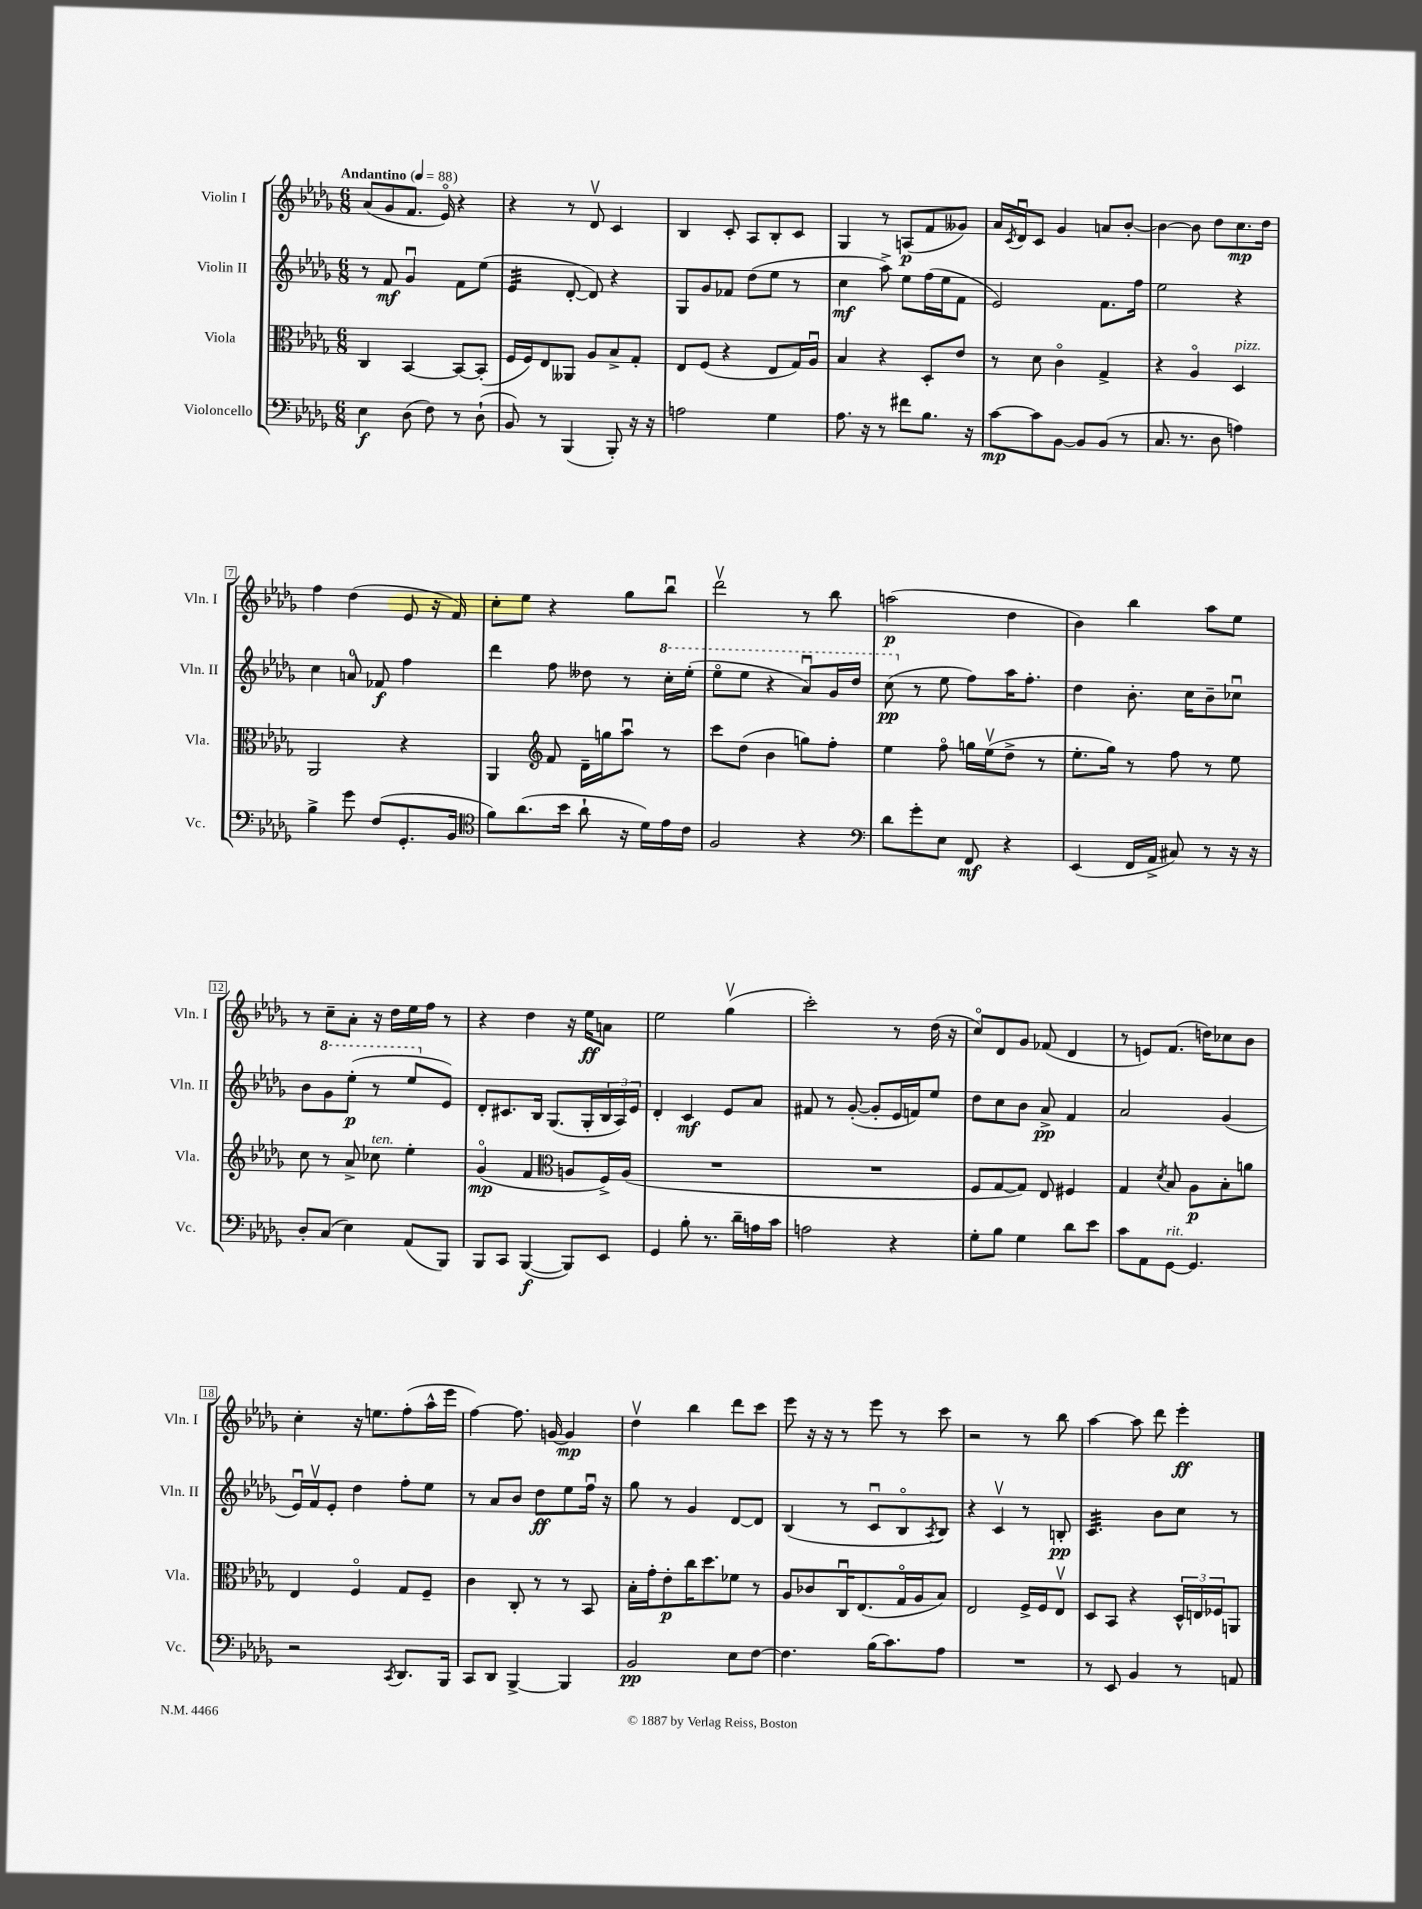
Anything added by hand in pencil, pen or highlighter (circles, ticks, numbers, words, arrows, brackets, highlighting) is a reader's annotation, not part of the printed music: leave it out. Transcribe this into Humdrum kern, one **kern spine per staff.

**kern	**dynam	**kern	**dynam	**kern	**dynam	**kern	**dynam
*part4	*part4	*part3	*part3	*part2	*part2	*part1	*part1
*staff4	*staff4	*staff3	*staff3	*staff2	*staff2	*staff1	*staff1
*I"Violoncello	*	*I"Viola	*	*I"Violin II	*	*I"Violin I	*
*I'Vc.	*	*I'Vla.	*	*I'Vln. II	*	*I'Vln. I	*
*clefF4	*	*clefC3	*	*clefG2	*	*clefG2	*
*k[b-e-a-d-g-]	*	*k[b-e-a-d-g-]	*	*k[b-e-a-d-g-]	*	*k[b-e-a-d-g-]	*
*M6/8	*	*M6/8	*	*M6/8	*	*M6/8	*
*MM88	*	*MM88	*	*MM88	*	*MM88	*
=1	=1	=1	=1	=1	=1	=1	=1
!	!	!	!	!	!	!LO:TX:a:B:t=Andantino	!
4E-\	f	4C/	.	8r	.	(8a-/L	.
.	.	.	.	8f/	mf	8g-/	.
(8D-\	.	[4BB-/	.	4g-u/	.	8.f/J	.
8F\)	.	.	.	.	.	.	.
.	.	.	.	.	.	16e-/)	.
8r	.	8BB-/L_	.	8f\L	.	4r	.
(8D-`\	.	(8BB-'/J]	.	(8ee-\J	.	.	.
=2	=2	=2	=2	=2	=2	=2	=2
*	*	*	*	*tremolo	*	*	*
8BB-/)	.	16F/LL	.	32e-/LLL	.	4r	.
.	.	.	.	32e-/	.	.	.
.	.	16F/J)	.	32e-/	.	.	.
.	.	.	.	32e-/	.	.	.
8r	.	8E-/	.	32e-/	.	.	.
.	.	.	.	32e-/	.	.	.
.	.	.	.	32e-/	.	.	.
.	.	.	.	32e-/JJJ	.	.	.
*	*	*	*	*Xtremolo	*	*	*
(4BBB-/	.	8AA--X/J	.	[8d-'/	.	8r	.
.	.	8A-/L	.	8d-/])	.	8d-v/	.
8BBB-'/)	.	8B-^/	.	4r	.	4c/	.
16r	.	8G-'/J	.	.	.	.	.
16r	.	.	.	.	.	.	.
=3	=3	=3	=3	=3	=3	=3	=3
2An\	.	8E-/L	.	8G-/L	.	4B-/	.
.	.	(8F/J	.	8g-/	.	.	.
.	.	4r	.	8f-X/J	.	8c'/	.
.	.	.	.	(8dd-\L	.	8A-/L	.
4G-\	.	8E-/L	.	8ee-\J	.	8B-'/	.
.	.	16G-/L)	.	8r	.	8c/J	.
.	.	16A-u/JJ	.	.	.	.	.
=4	=4	=4	=4	=4	=4	=4	=4
8.A-\	.	4B-/	.	4cc\	mf	4G-/	.
16r	.	.	.	.	.	.	.
8r	.	4r	.	8aa-^\)	.	8r	.
8f#X\L	.	.	.	8ee-\L	.	(8An/L	p
8.B-\J	.	8D-'/L	.	(16ff\L	.	8f/	.
.	.	.	.	16ee-\J	.	.	.
.	.	8e-/J	.	8f\J	.	8g--X/J)	.
16r	.	.	.	.	.	.	.
=5	=5	=5	=5	=5	=5	=5	=5
[8c\L	mp	8r	.	2e-/)	.	16a-/LL	.
.	.	.	.	.	.	8qc/	.
.	.	.	.	.	.	16d-u/J	.
8c\]	.	8d-\	.	.	.	8c/J	.
[8BB-\J	.	4c\	.	.	.	4g-/	.
8BB-/L]	.	.	.	.	.	.	.
(8BB-/J	.	4G-^/	.	8.f\L	.	8an/L	.
8r	.	.	.	.	.	[8b-'/J	.
.	.	.	.	16ff\Jk	.	.	.
=6	=6	=6	=6	=6	=6	=6	=6
8.C/	.	4r	.	2ee-\	.	4b-\_	.
8.r	.	.	.	.	.	.	.
.	.	4A-/	.	.	.	8b-\]	.
8D-\	.	.	.	.	.	8dd-\L	.
!	!	!LO:TX:a:i:t=pizz.	!	!	!	!	!
4An\)	.	4D-/	.	4r	.	8.cc\	mp
.	.	.	.	.	.	16dd-\Jk	.
!!LO:LB:g=z
=7	=7	=7	=7	=7	=7	=7	=7
4B-^\	.	2AA-/	.	4cc\	.	4ff\	.
8g-\	.	.	.	8an/	.	(4dd-\	.
(8F/L	.	.	.	8f-X/	f	.	.
8.GG-'/	.	4r	.	4ff\	.	8e-/	.
.	.	.	.	.	.	16r	.
16BB-/Jk	.	.	.	.	.	16f/)	.
=8	=8	=8	=8	=8	=8	=8	=8
*clefC4	*	*	*	*	*	*	*
8f\L)	.	4AA-/	.	4ddd-\	.	8cc'\L	.
(8.a-\	.	.	.	.	.	8ee-\J	.
*	*	*clefG2	*	*	*	*	*
.	.	8f/	.	8ff\	.	4r	.
16b-\Jk	.	.	.	.	.	.	.
8a-`\	.	16d-~\LL	.	8dd--X\	.	.	.
.	.	16ggn\J	.	.	.	.	.
16r	.	8aa-u\J	.	8r	.	8gg-\L	.
16d-\LL)	.	.	.	.	.	.	.
*	*	*	*	*8va	*	*	*
16e-\	.	8r	.	16ccc'\LL	.	8bb-u\J	.
16c\JJ	.	.	.	(16eee-'\JJ	.	.	.
=9	=9	=9	=9	=9	=9	=9	=9
2F/	.	8ccc\L	.	8eee-\L	.	2ddd-v\	.
.	.	(8dd-\J	.	8eee-\J	.	.	.
.	.	4b-\	.	4r	.	.	.
4r	.	8ggn\L)	.	8aa-u/L)	.	8r	.
.	.	8ff'\J	.	16gg-/L	.	8bb-\	.
.	.	.	.	16ddd-/JJ	.	.	.
=10	=10	=10	=10	=10	=10	=10	=10
*clefF4	*	*	*	*	*	*	*
8d-\L	.	4ee-\	.	(8ccc\	pp	(2aan\	p
*	*	*	*	*X8va	*	*	*
8g-'\	.	.	.	8r	.	.	.
8E-\J	.	8ff\	.	8ee-\	.	.	.
8FF/	mf	16ggn\LL	.	8ff\L)	.	.	.
.	.	(16ee-v\J	.	.	.	.	.
4r	.	8dd-^\J	.	16aa-\K	.	4dd-\	.
.	.	.	.	8.ff'\J	.	.	.
.	.	8r	.	.	.	.	.
=11	=11	=11	=11	=11	=11	=11	=11
(4EE-/	.	8.ee-'\L	.	4dd-\	.	4b-\)	.
.	.	16gg-\Jk)	.	.	.	.	.
16FF/LL	.	8r	.	8.b-'\	.	4bb-\	.
16AA-^/JJ	.	.	.	.	.	.	.
8C#X/)	.	8ff\	.	.	.	.	.
.	.	.	.	16cc\KL	.	.	.
8r	.	8r	.	8b-~\	.	8aa-\L	.
16r	.	8ee-\	.	8cc-Xu\J	.	8ee-\J	.
16r	.	.	.	.	.	.	.
!!LO:LB:g=z
=12	=12	=12	=12	=12	=12	=12	=12
8D-'/L	.	8cc\	.	8b-\L	.	8r	.
*	*	*	*	*8va	*	*	*
(8C/J	.	8r	.	8gg-\	.	8cc~\L	.
4E-\)	.	8a-^/	.	(8eee-'\J	p	8a-'\J	.
!	!	!LO:TX:a:i:t=ten.	!	!	!	!	!
.	.	8cc-X\	.	8r	.	16r	.
.	.	.	.	.	.	16dd-\LL	.
(8AA-/L	.	4ee-'\	.	8eee-/L	.	16ee-\	.
.	.	.	.	.	.	16ff\JJ	.
*	*	*	*	*X8va	*	*	*
8BBB-/J)	.	.	.	8e-/J)	.	8r	.
=13	=13	=13	=13	=13	=13	=13	=13
8BBB-/L	.	(4g-/	mp	8d-'/L	.	4r	.
8CC/J	.	.	.	8.c#X/	.	.	.
([4BBB-/	f	4f/	.	.	.	4dd-\	.
.	.	.	.	16B-/Jk	.	.	.
.	.	.	.	(8.G-/L	.	.	.
*	*	*clefC3	*	*	*	*	*
8BBB-/L])	.	8An/L	.	.	.	16r	.
.	.	.	.	16G-'/L	.	16ee-\KL	ff
8EE-/J	.	16F^/L)	.	24B-/	.	8an\J	.
.	.	.	.	24A-/)	.	.	.
.	.	(16A/JJ	.	.	.	.	.
.	.	.	.	24e-/JJ	.	.	.
=14	=14	=14	=14	=14	=14	=14	=14
4GG-/	.	2.r	.	4d-'/	.	2ee-\	.
8B-'\	.	.	.	4c/	mf	.	.
8.r	.	.	.	.	.	.	.
.	.	.	.	8e-/L	.	(4gg-v\	.
16d-~\LL	.	.	.	.	.	.	.
16An\	.	.	.	8a-/J	.	.	.
16c\JJ	.	.	.	.	.	.	.
=15	=15	=15	=15	=15	=15	=15	=15
2An\	.	2.r	.	8f#X/	.	2ccc'\)	.
.	.	.	.	8r	.	.	.
.	.	.	.	([8g-'/	.	.	.
.	.	.	.	8g-'/L]	.	.	.
4r	.	.	.	16e-/L	.	8r	.
.	.	.	.	16fn/J)	.	.	.
.	.	.	.	8ee-/J	.	(16dd-\	.
.	.	.	.	.	.	16r	.
=16	=16	=16	=16	=16	=16	=16	=16
8G-'\L	.	8F/L	.	8dd-\L	.	8cc/L)	.
8B-\J	.	[8G-/	.	8cc\	.	8d-/	.
4G-\	.	8G-/J])	.	8b-\J	.	8g-/J	.
.	.	8E-/	.	8a-^/	pp	(8f-X/	.
8d-\L	.	4F#X/	.	4f/	.	4d-/	.
8e-\J	.	.	.	.	.	.	.
=17	=17	=17	=17	=17	=17	=17	=17
8c\L	.	4G-/	.	2a-/	.	8r	.
8AA-\	.	.	.	.	.	8en/L)	.
.	.	8qd-/	.	.	.	.	.
!LO:TX:a:i:t=rit.	!	!	!	!	!	!	!
[8GG-\J	.	8B-/	.	.	.	(8.f/J	.
4.GG-/]	.	8A-\L	p	.	.	.	.
.	.	.	.	.	.	16ddn\KL)	.
.	.	8B-'\	.	(4g-/	.	8cc-X\	.
.	.	8an\J	.	.	.	8b-\J	.
!!LO:LB:g=z
=18	=18	=18	=18	=18	=18	=18	=18
2r	.	4E-/	.	16e-u/LL)	.	4cc'\	.
.	.	.	.	16fv/J	.	.	.
.	.	.	.	8e-'/J	.	.	.
.	.	4F/	.	4dd-\	.	16r	.
.	.	.	.	.	.	8.een\L	.
8qCC/	.	.	.	.	.	.	.
8.DD-/L	.	8G-/L	.	8ff'\L	.	(8ff'\	.
.	.	8F~/J	.	8ee-\J	.	16aa-^^\L	.
16BBB-/Jk	.	.	.	.	.	16eee-\JJ	.
=19	=19	=19	=19	=19	=19	=19	=19
8CC/L	.	4c\	.	8r	.	[4ff\)	.
8DD-/J	.	.	.	8a-/L	.	.	.
[4BBB-^/	.	8C'/	.	8b-/J	.	8.ff\]	.
.	.	8r	.	8dd-\L	ff	.	.
.	.	.	.	.	.	[16gn/	.
4BBB-/]	.	8r	.	8ee-\	.	4g/]	mp
.	.	8BB-/	.	16ffu\Jk	.	.	.
.	.	.	.	16r	.	.	.
=20	=20	=20	=20	=20	=20	=20	=20
2BB-/	pp	16B-'\LL	.	8gg-\	.	4dd-v\	.
.	.	16g-'\J	.	.	.	.	.
.	.	8e-'\	p	8r	.	.	.
.	.	16cc\K	.	4g-/	.	4bb-\	.
.	.	8.dd-\	.	.	.	.	.
8E-\L	.	8f-X\J	.	[8d-/L	.	8ddd-\L	.
[8F\J	.	8r	.	8d-/J]	.	8ccc\J	.
=21	=21	=21	=21	=21	=21	=21	=21
4.F\]	.	8A-/L	.	(4B-/	.	8eee-\	.
.	.	8c-X/	.	.	.	16r	.
.	.	.	.	.	.	16r	.
.	.	16Cu/K	.	8r	.	8r	.
.	.	(8.E-/	.	.	.	.	.
(16B-\KL	.	.	.	8cu/L	.	8eee-\	.
8.c\)	.	.	.	.	.	.	.
.	.	16G-/L	.	8B-/	.	8r	.
.	.	16A-/J	.	.	.	.	.
.	.	.	.	8qA-/	.	.	.
8A-\J	.	8B-/J)	.	8B-/J)	.	8ccc\	.
=22	=22	=22	=22	=22	=22	=22	=22
2.r	.	2E-/	.	4r	.	2r	.
.	.	.	.	4cv/	.	.	.
.	.	16F^/LL	.	8r	.	8r	.
.	.	16F/J	.	.	.	.	.
.	.	8E-v/J	.	8Bn'/	pp	8bb-\	.
=23	=23	=23	=23	=23	=23	=23	=23
*	*	*	*	*tremolo	*	*	*
8r	.	8D-/L	.	32c/LLL	.	[4aa-\	.
.	.	.	.	32c/	.	.	.
.	.	.	.	32c/	.	.	.
.	.	.	.	32c/	.	.	.
8EE-/	.	8BB-/J	.	32c/	.	.	.
.	.	.	.	32c/	.	.	.
.	.	.	.	32c/	.	.	.
.	.	.	.	32c/	.	.	.
4BB-/	.	4r	.	32c/	.	8aa-\]	.
.	.	.	.	32c/	.	.	.
.	.	.	.	32c/	.	.	.
.	.	.	.	32c/JJJ	.	.	.
*	*	*	*	*Xtremolo	*	*	*
.	.	.	.	8b-\L	.	8ddd-\	.
8r	.	24D-^^/LL	.	8cc\J	.	4eee-'\	ff
.	.	24En/	.	.	.	.	.
.	.	24F-X/J	.	.	.	.	.
8AAn/	.	8AAn/J	.	8r	.	.	.
==	==	==	==	==	==	==	==
*-	*-	*-	*-	*-	*-	*-	*-
